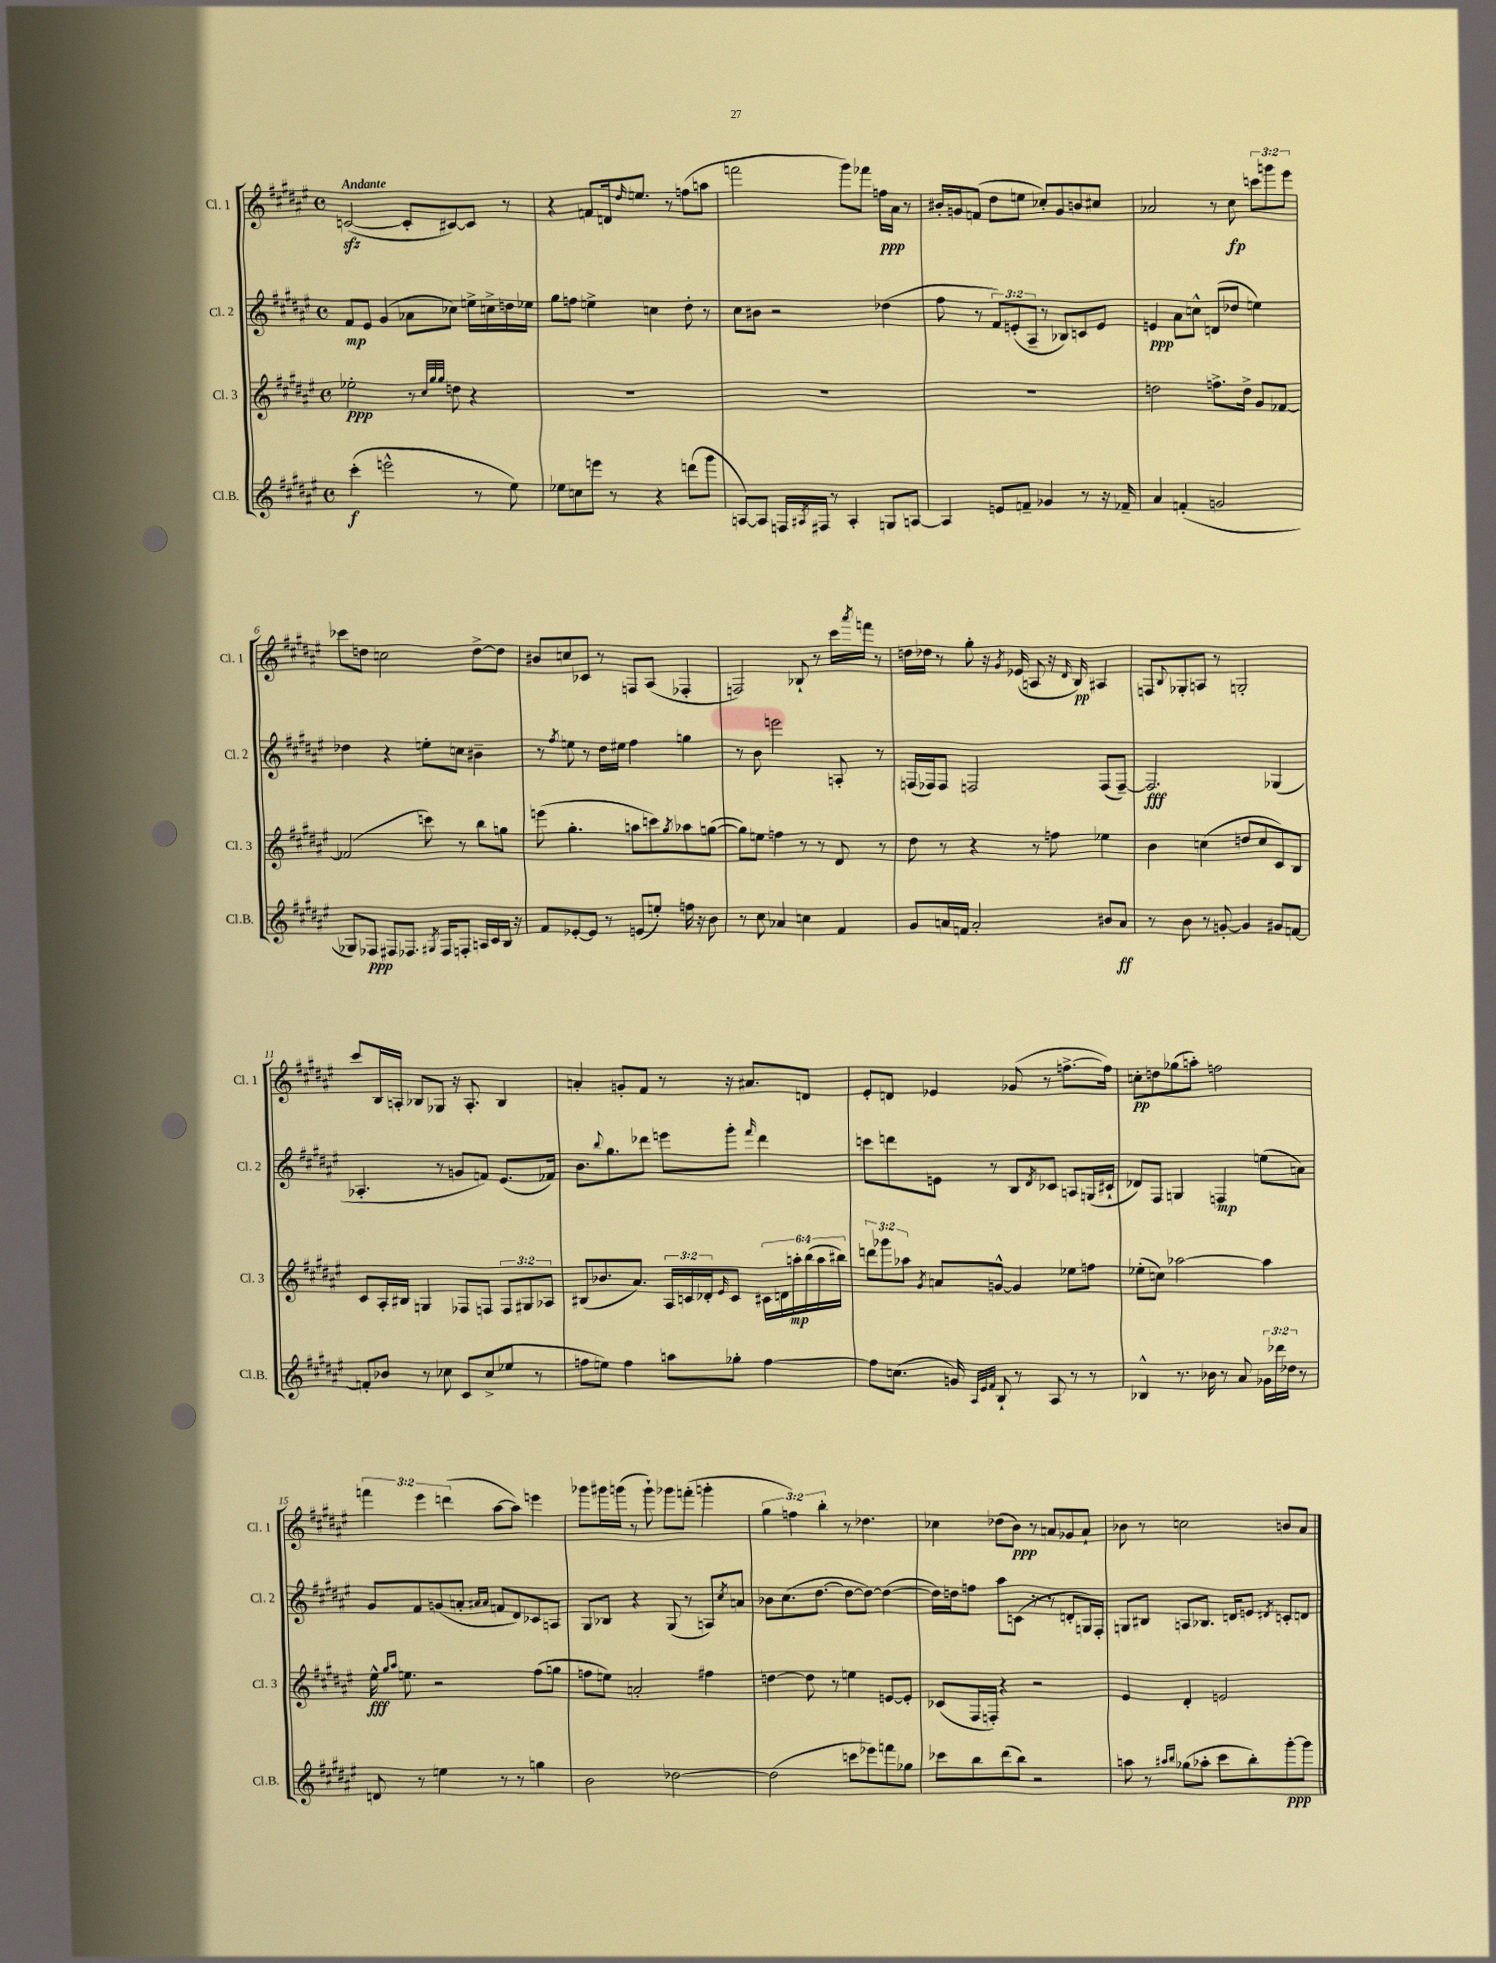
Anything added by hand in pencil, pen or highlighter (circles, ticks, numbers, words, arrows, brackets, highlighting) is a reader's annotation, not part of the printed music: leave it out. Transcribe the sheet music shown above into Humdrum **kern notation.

**kern	**kern	**kern	**kern
*staff4	*staff3	*staff2	*staff1
*clefG2	*clefG2	*clefG2	*clefG2
*k[f#c#g#d#a#e#]	*k[f#c#g#d#a#e#]	*k[f#c#g#d#a#e#]	*k[f#c#g#d#a#e#]
*M4/4	*M4/4	*M4/4	*M4/4
*met(c)	*met(c)	*met(c)	*met(c)
(4ccc#'	2ee-'	8f#	([2c
.	.	8e#	.
2eee^^	.	(4g#	.
.	8r	8a-	8c']
.	32qqcc#	.	.
.	32qqgg#	.	.
.	32qqgg#	.	.
.	8dd	8cc-)	[8c#)
8r	4r	16ee^	8c#]
.	.	16cc^	.
8ee#)	.	16dd	8r
.	.	16ee-	.
=	=	=	=
8ee-	1r	8gg#	4r
8cc	.	8ff	.
8eee	.	4ee^	8f
8r	.	.	16d
.	.	.	16qqdd#
.	.	.	8.ee
4r	.	4cc	.
.	.	.	8r
(8ddd	.	8dd#'	(8ff
8ggg#	.	8r	8aa
=	=	=	=
[8A)	1r	8cc#	2fff
8A]	.	8b#	.
16F	.	2r	.
8qA#	.	.	.
16F#	.	.	.
8r	.	.	.
4A#'	.	.	8ggg#)
.	.	.	8fff-
8G	.	(4dd-	16ff
.	.	.	16a#
[8A	.	.	8r
=	=	=	=
4A]	1r	8ff#	16b#'
.	.	.	16g
.	.	8r	(8f
8e	.	12f#)	8dd#
.	.	(12e'	.
8f~	.	.	8ee
.	.	12A#~	.
4g-	.	8r	8cc-')
.	.	8B-)	8g
8r	.	8c	8b
16r	.	8e	8cc#
16f-~	.	.	.
=	=	=	=
4a#	2dd	4e	2a-
(4f'	.	8a#	.
.	.	8cc^^	.
2g	8.ff^	(8d	8r
.	.	8dd-	8cc#
.	16dd^	.	.
.	8g#	4ee)	12ccc
.	.	.	12ggg
.	[8f-	.	.
.	.	.	12eee#
=	=	=	=
8G-)	(2f-]	4dd-	8ccc-
8F-	.	.	8dd
8F#	.	4r	2cc
8.F-	.	.	.
.	8ccc)	8ee'	.
8qG#	.	.	.
16F-	.	.	.
8F'	8r	8cc	.
16A	8bb	4b#~	[8dd^
16c#	.	.	.
16B	8gg	.	8dd]
16r	.	.	.
=	=	=	=
8f#	(8eee	8r	8b#
.	.	8qff#	.
[8e-'	4.gg#'	8ee	8cc
8e-]	.	8r	8c-
8r	.	16dd#	8r
.	.	16ee#	.
(8e	8aa	4ff#	8F
8ee')	8ccc)	.	(8A#
.	8qgg#	.	.
16ff	8aa-	4gg	4F-'
16r	.	.	.
8b	([8gg	.	.
=	=	=	=
8r	8gg])	8r	2F)
8cc#	8ee	8b	.
4a-	4ff	2eee	.
4cc	8r	.	8B-`
.	8r	.	8r
4f#	8d#	8A'	16ccc#
.	.	.	8qaaa#
.	.	.	16fff
.	8r	8r	8r
=	=	=	=
8g#	8dd#	(16F	16dd
.	.	16F-)	16dd-
16a	8r	8F-	8r
16f	.	.	.
2a'	4r	2F	8gg#'
.	.	.	16r
.	.	.	8qg#
.	.	.	(16e-
.	8r	.	8A
.	8ff	.	16r
.	.	.	16qqd#
.	.	.	16B)
8b#	4ee-	(8F	4A#
8a	.	[8F~)	.
=	=	=	=
8r	4b	2.F]	8F
.	.	.	8qqB
8b	.	.	8G-'
8r	(4cc	.	8A
[8g'	.	.	8r
4g]	8dd	.	2G'
.	8cc	.	.
8g#	8c#)	(4G-	.
[8f	8B	.	.
=	=	=	=
8f']	8c#	4.A-'	8ccc#
8b-	16A#'	.	16B
.	16B#	.	16A'
8r	4G	.	8B-
8cc-	.	8r	8G-
8c#	8F-	8g	16r
.	.	.	8.A'
(8cc-^	8F	8f)	.
8ee-	12F	(8.e#	4B-
.	12G#	.	.
8r	.	.	.
.	12A-	.	.
.	.	16f-)	.
=	=	=	=
8ff	(8B#	8.b	4a'
8ee)	8.b-	.	.
.	.	8qqbb	.
.	.	8.gg#	.
4ff	.	.	8g'
.	8.a#)	.	.
.	.	8ddd-	8f#
8aa	24A#	8eee	8r
.	24c	.	.
.	24d-'	.	.
.	16qqe#	.	.
8gg-'	8c	8ggg#'	16r
.	.	.	8.a#
.	.	16qqfff#	.
[4ff	24c#	4ddd-	.
.	24d	.	.
.	24aa'	.	.
.	(24bb	.	8d
.	24aa	.	.
.	24bb#)	.	.
=	=	=	=
8ff]	12ddd	8ccc	8e#'
.	12ggg-	.	.
(8.cc	.	8ddd	8d
.	12aa-	.	.
.	8qg#	.	.
.	8a	8e	4e-
16g)	.	.	.
32qqA#	.	.	.
32qqe#	.	.	.
32qqf#	.	.	.
8B`	[8g^^	8r	.
8r	4g]	8B	(8g-
.	.	8qd#	.
8A#	.	8c-	8r
8r	8ee-	8A	[8.ff^
8r	8ff	(16G	.
.	.	16c#`	16ff])
=	=	=	=
4B-^^	(8ee-'	8d-)	8cc'
.	8cc)	8F#	8dd
8.r	[2aa-	4G	(8gg-
.	.	.	8aa')
16b-	.	.	.
8r	.	4F	2ff
8a#	.	.	.
24g-	4aa-]	(8ee	.
24ddd-	.	.	.
24dd-	.	.	.
8r	.	8a)	.
=	=	=	=
8d	16ee#^^	8g#	6fff
.	16qqgg#	.	.
.	16qqaa#	.	.
.	8.ee	.	.
8r	.	8f#	.
.	.	.	6eee#
4ee	2r	(8g	.
.	.	.	(6ddd
.	.	8a'	.
.	.	16qqa#	.
.	.	16qqa#	.
8r	.	8f	[8aa#
8r	.	8d#)	8aa#])
4gg	(8ff#	8c-	4eee
.	8gg	8A	.
=	=	=	=
2b	8ff	8G#	8ggg-
.	8ee)	8B-	16ggg#
.	.	.	(16ggg
.	2a'	4r	8r
.	.	.	8ggg`)
[2dd-	.	(8G#	8ggg-
.	.	8r	(8fff'
.	4ff#	8A)	4ggg'
.	.	8qcc#	.
.	.	8a	.
=	=	=	=
(2dd-]	[4dd	8b-	6gg#
.	.	(8.cc#	.
.	.	.	6ff)
.	8dd]	.	.
.	.	[8.dd#	.
.	.	.	6bb'
.	8r	.	.
8ccc	4ee	8dd#_	8r
8eee-)	.	8dd#_)	4.dd-
8fff	[8e	(4dd#_	.
8gg-	8e']	.	.
=	=	=	=
8ccc-	(8c-	16dd#])	4cc-
.	.	16dd	.
8bb	16F#	8ff	.
.	16F')	.	.
(8ddd#	4r	8aa#	(8dd-
8bb)	.	(8c	8b)
2r	2r	8r	8r
.	.	8r	8a
.	.	8d'	8g-
.	.	16G)	8a`
.	.	16F#'	.
=	=	=	=
8aa	4e#	8G	8b-
8r	.	8B#	8r
16qqaa#	.	.	.
16qqbb	.	.	.
(8gg-	4d#'	8A	2cc
8aa-'	.	8.B-	.
8ccc#	2e	.	.
.	.	16d	.
8bb')	.	8e	.
.	.	8qd#	.
[8ggg#'	.	8c'	8b
8ggg#]	.	8d	8a#
==	==	==	==
*-	*-	*-	*-
